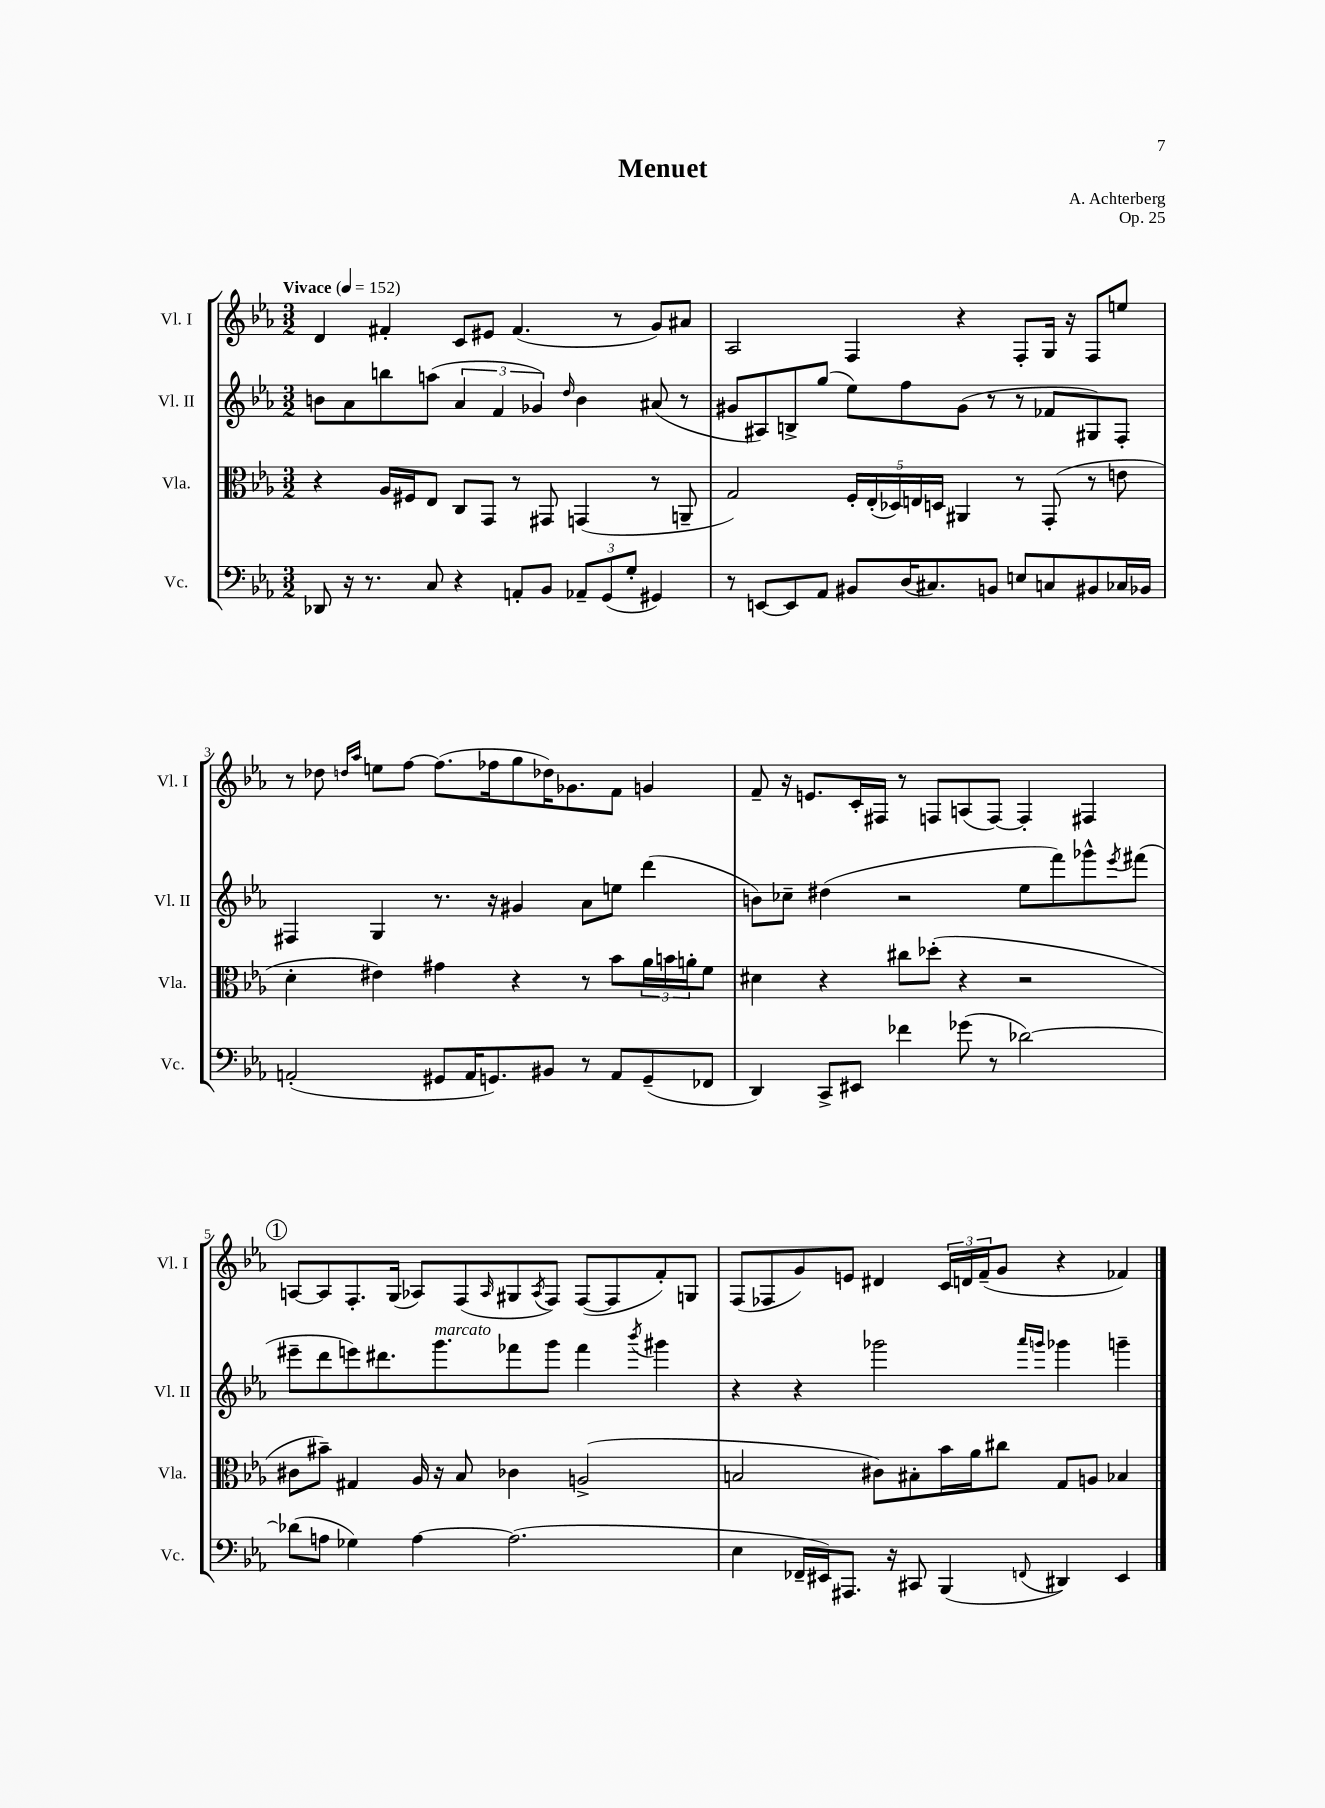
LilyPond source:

\header { title = "Menuet" composer = "A. Achterberg" opus = "Op. 25" }
<<
\new StaffGroup <<
\new Staff = "s0" \with { instrumentName = "Vl. I" shortInstrumentName = "Vl. I" } {
    \clef treble \key ees \major \numericTimeSignature \time 3/2 \tempo "Vivace" 4 = 152
    d'4 fis'4-. c'8 eis'8 fis'4.( r8 g'8) ais'8 |
    aes2 f4 r4 f8-. g16 r16 f8 e''8 |
    r8 des''8 \grace { d''16 aes''16 } e''8 f''8~ f''8.( fes''16 g''8 des''16) ges'8. f'8 g'4 |
    f'8-- r16 e'8. c'16-. fis16 r8 f8 a8( f8~) f4-. fis4 |
    \mark \markup { \circle "1" } a8~ a8 f8.-. g16( aes8) f8( \grace { aes16 } gis8 \acciaccatura { aes8 } f8) f8~( f8 f'8-.) g8 |
    f8( fes8 g'8) e'8 dis'4 \tuplet 3/2 { c'16 d'16 f'16--( } g'8 r4 fes'4) \bar "|." |
}
\new Staff = "s1" \with { instrumentName = "Vl. II" shortInstrumentName = "Vl. II" } {
    \clef treble \key ees \major \numericTimeSignature \time 3/2
    b'8 aes'8 b''8 a''8( \tuplet 3/2 { aes'4 f'4 ges'4) } \grace { d''16 } b'4 ais'8( r8 |
    gis'8 ais8) b8-> g''8( ees''8) f''8 gis'8( r8 r8 fes'8 gis8) f8-. |
    fis4 g4 r8. r16 gis'4 aes'8 e''8 d'''4( |
    b'8) ces''8-- dis''4( r2 ees''8 f'''8) ges'''8-^ \acciaccatura { ees'''8 } fis'''8( |
    \mark \markup { \circle "1" } eis'''8-- d'''8 e'''8) dis'''8. g'''8.^\markup { \italic "marcato" } fes'''8 g'''8 fes'''4 \acciaccatura { bes'''8 } gis'''4 |
    r4 r4 ges'''2 \grace { aes'''16 g'''16 } ges'''4 g'''4-- \bar "|." |
}
\new Staff = "s2" \with { instrumentName = "Vla." shortInstrumentName = "Vla." } {
    \clef alto \key ees \major \numericTimeSignature \time 3/2
    r4 aes16 fis16 ees8 c8 g,8 r8 gis,8 g,4( r8 a,8-- |
    g2) \tuplet 5/4 { f16-. ees16-.( des16) e16 d16 } ais,4 r8 g,8-.( r8 e'8 |
    d'4-. eis'4) gis'4 r4 r8 bes'8 \tuplet 3/2 { aes'16 b'16 a'16-. } f'8 |
    dis'4 r4 cis''8 des''8-.( r4 r2 |
    \mark \markup { \circle "1" } cis'8 bis'8--) gis4 aes16 r16 bes8 ces'4 a2->( |
    b2 cis'8) bis8-. bes'16 aes'16 cis''8 g8 a8 bes4 \bar "|." |
}
\new Staff = "s3" \with { instrumentName = "Vc." shortInstrumentName = "Vc." } {
    \clef bass \key ees \major \numericTimeSignature \time 3/2
    des,8 r16 r8. c8 r4 a,8-. bes,8 \tuplet 3/2 { aes,8-- g,8( g8-. } gis,4) |
    r8 e,8~ e,8 aes,8 bis,8 d16( cis8.) b,8 e8 c8 bis,8 ces16 bes,16 |
    a,2-.( gis,8 a,16 g,8.) bis,8 r8 a,8 g,8--( fes,8 |
    d,4) c,8-> eis,8 fes'4 ges'8( r8 des'2~) |
    \mark \markup { \circle "1" } des'8( a8 ges4) a4~ a2.( |
    ees4 fes,16-- eis,16) ais,,8. r16 cis,8 bes,,4( \appoggiatura { f,8 } dis,4) eis,4 \bar "|." |
}
>>
>>
